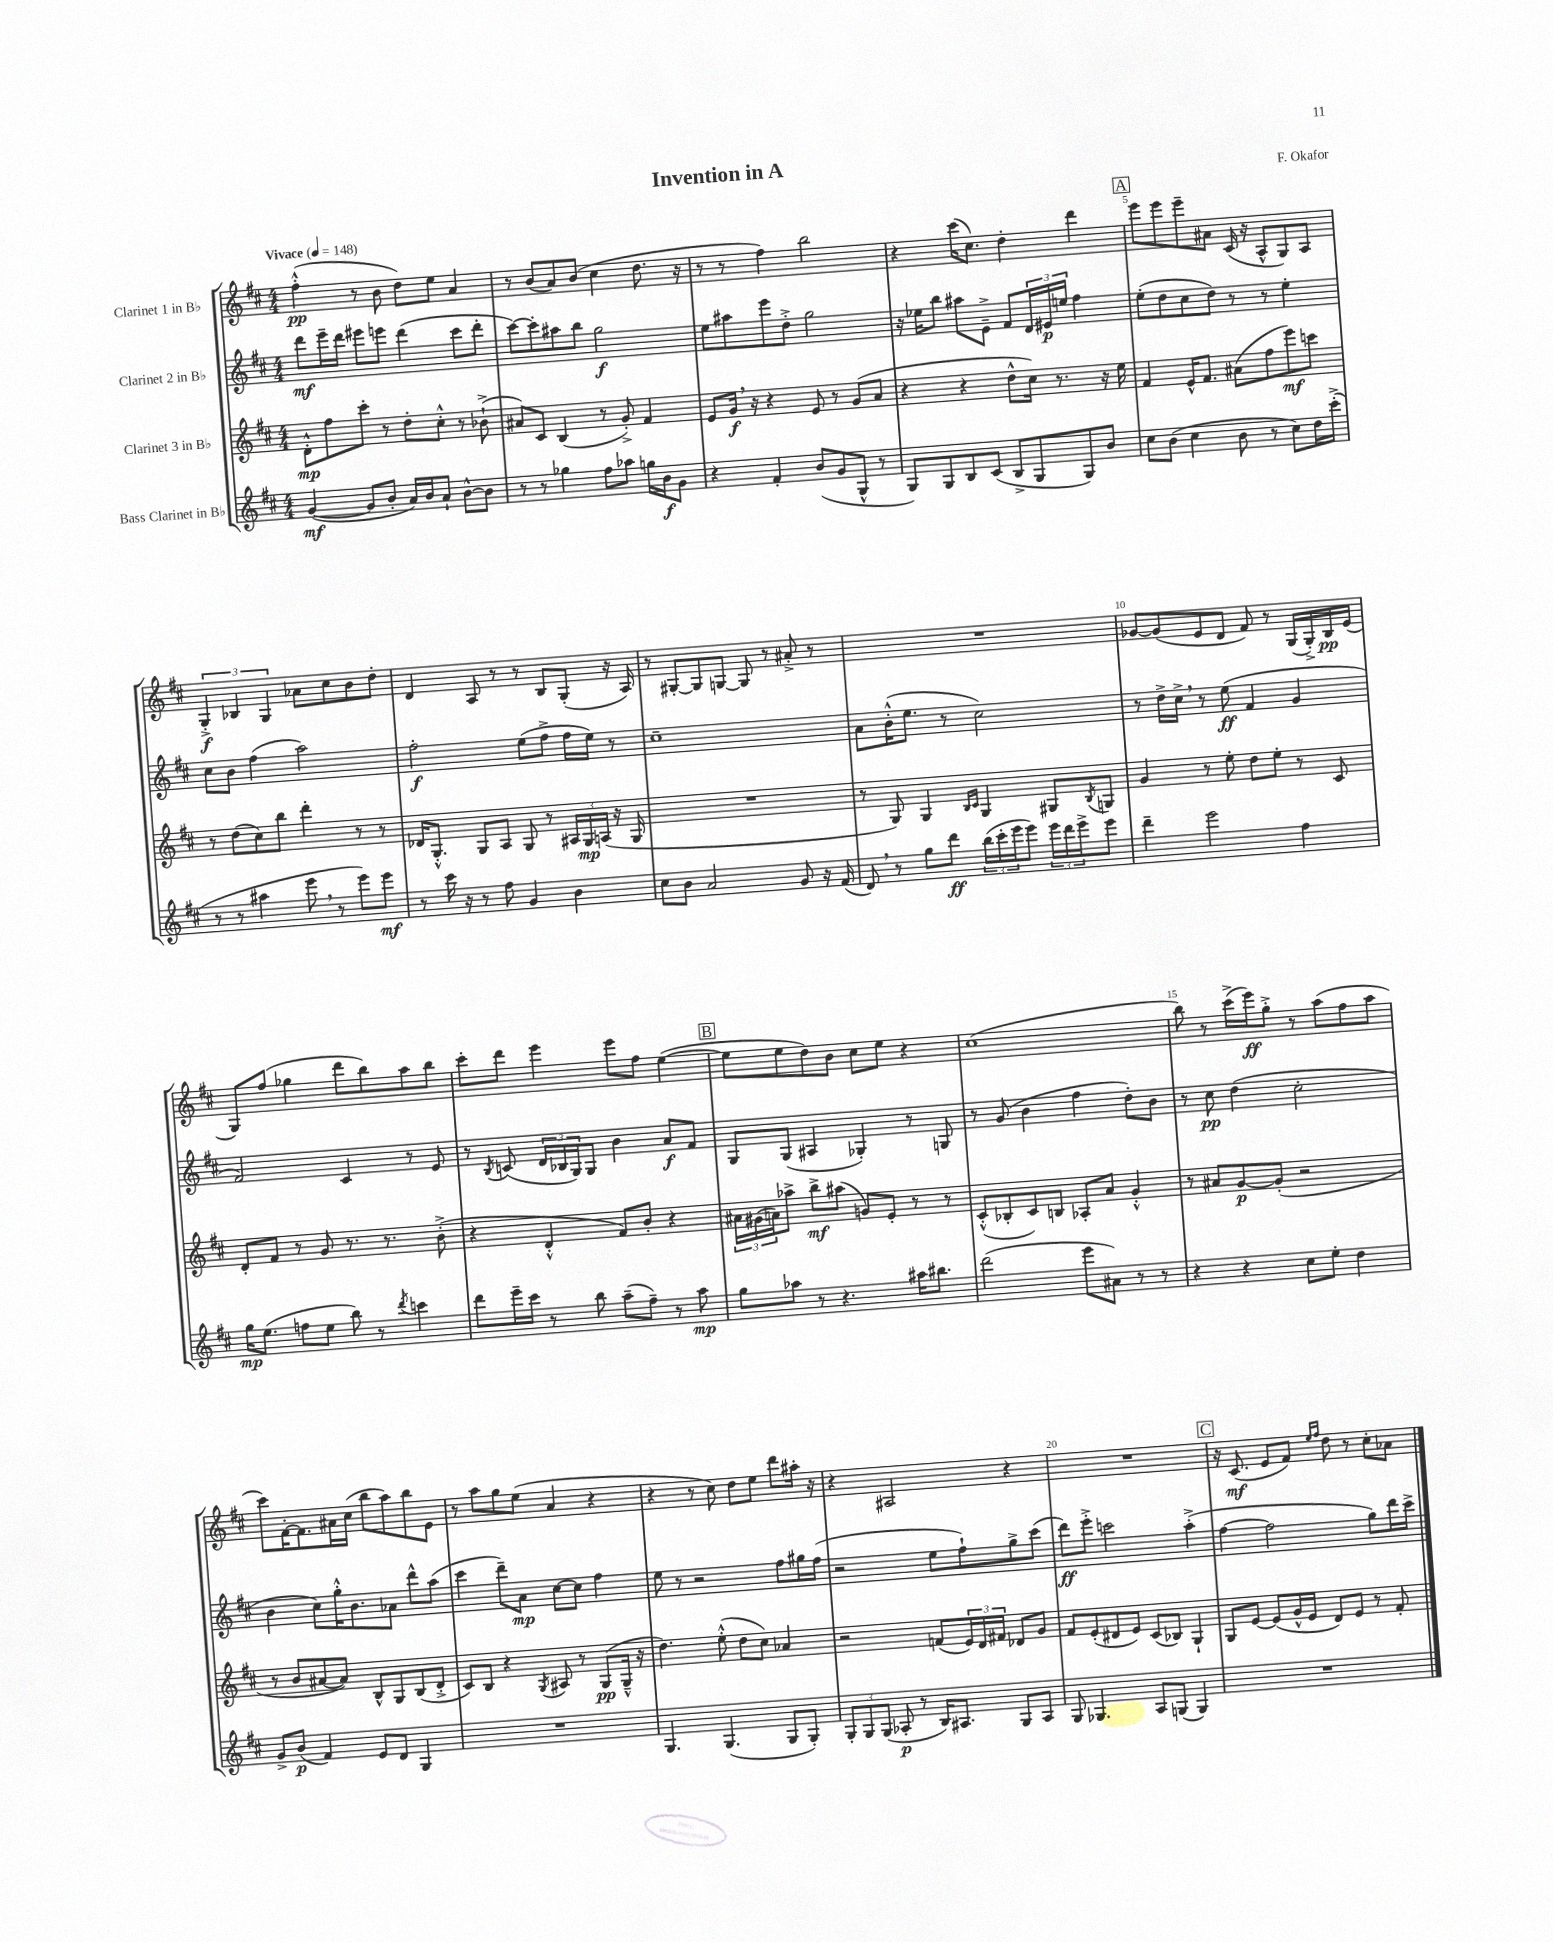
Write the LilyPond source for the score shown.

\header { title = "Invention in A" composer = "F. Okafor" }
<<
\new StaffGroup <<
\new Staff = "s0" \with { instrumentName = "Clarinet 1 in Bb" } {
    \clef treble \key d \major \numericTimeSignature \time 4/4 \tempo "Vivace" 4 = 148
    fis''4-.-^\pp( r8 b'8 d''8) e''8 a'4 |
    r8 b'8( a'8) b'8( cis''4 d''8. r16 |
    r8 r8 fis''4) b''2 |
    r4 cis'''16( cis''8.) d''4-. d'''4 |
    \mark \markup { \box "A" } e'''8 e'''8 e'''8-- ais'8 cis'16( r16 a8-^ g8) a8 |
    \tuplet 3/2 { g4-.->\f bes4 g4 } aes'8 cis''8 b'8 d''8-. |
    d'4 a8 r8 r8 b8 g8-.( r16 a16) |
    r8 gis8~-. gis8 g8~ g8 r8 ais'8-.-> r8 |
    R1 |
    ges'8~ ges'8( e'8 d'8 fis'8) r8 g16( g16-.->) b16\pp e'16( |
    g8) fis''8( ges''4 d'''8 b''8) a''8 b''8 |
    cis'''8-. d'''8 e'''4 e'''8 fis''8 e''4~( |
    \mark \markup { \box "B" } e''8 e''8 d''8) b'8 cis''8 e''8 r4 |
    cis''1( |
    b''8) r8 cis'''16->( e'''16\ff) g''8-.-> r8 a''8( fis''8 a''8 |
    cis'''8) fis'16~-. fis'8. ais'16 cis''16( b''8 a''8) b''8 e'8 |
    r8 a''8 g''8 e''8( a'4 r4 |
    r4 r8 cis''8) d''8 e''8 d'''8 ais''16-. r16 |
    r4 ais2 r4 |
    R1 |
    \mark \markup { \box "C" } r16 cis'8.\mf( e'8 fis'8) \grace { e''16 fis''16 } d''8 r8 cis''8-. aes'8 \bar "|." |
}
\new Staff = "s1" \with { instrumentName = "Clarinet 2 in Bb" } {
    \clef treble \key d \major \numericTimeSignature \time 4/4
    d'''8\mf e'''16-- d'''16 eis'''8 e'''8 d'''4( cis'''8 d'''8-. |
    cis'''8~) cis'''8-. ais''8 b''8 g''2\f |
    e''8 ais''8 e'''8 d''8-.-> g''2 |
    r16 ees''16 b''8 ais''8 e'8---> fis'8 \tuplet 3/2 { d'16 eis'16\p e''16 } fis''4 |
    \mark \markup { \box "A" } e''8-.( d''8 cis''8 d''8) r8 r8 e''4-. |
    cis''8 b'8 fis''4( a''2) |
    fis''2-.\f e''8( fis''8-> fis''16 e''16) r8 |
    cis''1-- |
    a'8 b'16-.-^( e''8. r8 cis''2) |
    r8 d''16-> cis''16-> \breathe r8 e''8\ff( fis'4 g'4 |
    fis'2) cis'4 r8 e'8 |
    r8 \acciaccatura { b8 } c'8( \tuplet 3/2 { d'16 bes16 g16) } g8 b'4 a'8\f fis'8 |
    \mark \markup { \box "B" } g8 g8( ais4 ges4-.) r8 g8 |
    r8 g'8( b'4 fis''4 d''8-.) b'8 |
    r8 cis''8\pp d''4( cis''2-. |
    b'4 cis''8) g''16-.-^ b'8. aes'8 d'''8-^ a''8( |
    cis'''4 d'''8--) a'8\mp cis''8~ cis''8 fis''4 |
    e''8 r8 r2 fis''8 gis''16 fis''16( |
    r2 e''8 fis''8-!) g''8-> cis'''8( |
    d'''8\ff) e'''8-.-> c'''2 a''4-.->( |
    \mark \markup { \box "C" } fis''4~ fis''2 g''8) d'''16 cis'''16-> \bar "|." |
}
\new Staff = "s2" \with { instrumentName = "Clarinet 3 in Bb" } {
    \clef treble \key d \major \numericTimeSignature \time 4/4
    d'8-.-^\mp fis''8 cis'''8-. r8 d''8-. cis''8-.-^ r8 bes'8-!->( |
    ais'8) cis'8 b4( r8 g'8-.->) fis'4 |
    e'8 g'16\f \breathe r16 r4 e'8 r8 g'8( a'8 |
    r4 r4 d''8-^ cis''16) r8. r16 e''16 |
    \mark \markup { \box "A" } fis'4 e'16-^ fis'8. ais'8( fis''8 e'''8\mf) c'''8 |
    r8 d''8( cis''8) b''8 d'''4-. r8 r8 |
    des'16 g8.-.-^ g8 a8 g8 r8 \tuplet 3/2 { ais16 g16\mp a16( } r16 g16 |
    R1 |
    r8 g8) g4 \grace { b16 cis'16 } g4 gis8 \acciaccatura { b8 } g8 |
    g'4 r8 e''8-. d''8 e''8-. r8 cis'8 |
    d'8-. fis'8 r8 g'8 r8. r8. b'8-.->( |
    r4 d'4-.-^ fis'8) b'8-. r4 |
    \mark \markup { \box "B" } \tuplet 3/2 { ais'16 gis'16( a'16) } aes''8-> b''8->\mf ais''8( g'8) e'8-. r8 r8 |
    cis'8-.-^( bes8-. cis'8) b8 aes8-. a'8 g'4-.-^ |
    r8 ais'8 g'8~\p g'8-.( r2 |
    r8 b'8 ais'8~ ais'8) b8-^ g8 b8( d'8-.-> |
    cis'8) b8 r4 \acciaccatura { g8 } ais8 r8 g8\pp( g16---^ r16 |
    d''4.) e''8-.-^( d''8 cis''8) aes'4 |
    r2 f'8( \tuplet 3/2 { e'16) d'16 fis'16 } des'8 g'8 |
    fis'8 e'8-.( dis'8 e'8) cis'8( bes8) g4-! |
    \mark \markup { \box "C" } g8 e'8~ e'8( g'16-^ e'16 d'8) e'8 r8 fis'8-. \bar "|." |
}
\new Staff = "s3" \with { instrumentName = "Bass Clarinet in Bb" } {
    \clef treble \key d \major \numericTimeSignature \time 4/4
    g'4~\mf( g'8 b'8-. a'16) b'16 a'8-! b'8~-^ b'8 |
    r8 r8 ges''4 fis''8 aes''8 g''16 b'16\f g'8 |
    r4 fis'4-. b'8( g'8 g8-^ r8 |
    g8) g8 b8 cis'8( b8-> g8 g8) b'8 |
    \mark \markup { \box "A" } cis''8 b'8( cis''4 b'8 r8 cis''8) d''16 cis'''16-.->( |
    r8 r8 ais''4 e'''8 \breathe r8 e'''8) e'''8\mf |
    r8 cis'''16 r16 r8 fis''8 g'4 b'4 |
    cis''8 b'8 a'2 g'8 r16 fis'16( |
    d'8) \breathe r8 g''8 d'''8\ff \tuplet 3/2 { b''16( cis'''16-. e'''16 } e'''8) \tuplet 3/2 { e'''16 d'''16 e'''16-> } e'''8 |
    d'''4-- e'''2 fis''4 |
    g''16\mp e''8.( f''8 e''8 b''8) r8 \acciaccatura { d'''8 } c'''4 |
    d'''8 e'''16-- cis'''16 r8 b''8 a''8--( fis''8--) r8 a''8\mp |
    \mark \markup { \box "B" } g''8 aes''8 r8 r4. ais''16 bis''8. |
    d'''2( e'''8 ais'8) r8 r8 |
    r4 r4 cis''8 e''8-. d''4 |
    g'8-> b'8\p( fis'4) e'8 d'8 g4 |
    R1 |
    g4. g4.( g8 g8-.) |
    \tuplet 3/2 { g8-. g8 g8( } aes8-.\p r8 b16) ais8. g8 ais8 |
    g8 ges4. a8 g8( g4) |
    \mark \markup { \box "C" } R1 \bar "|." |
}
>>
>>
\layout { \context { \Score \override BarNumber.break-visibility = ##(#f #t #t) barNumberVisibility = #(every-nth-bar-number-visible 5) } }
